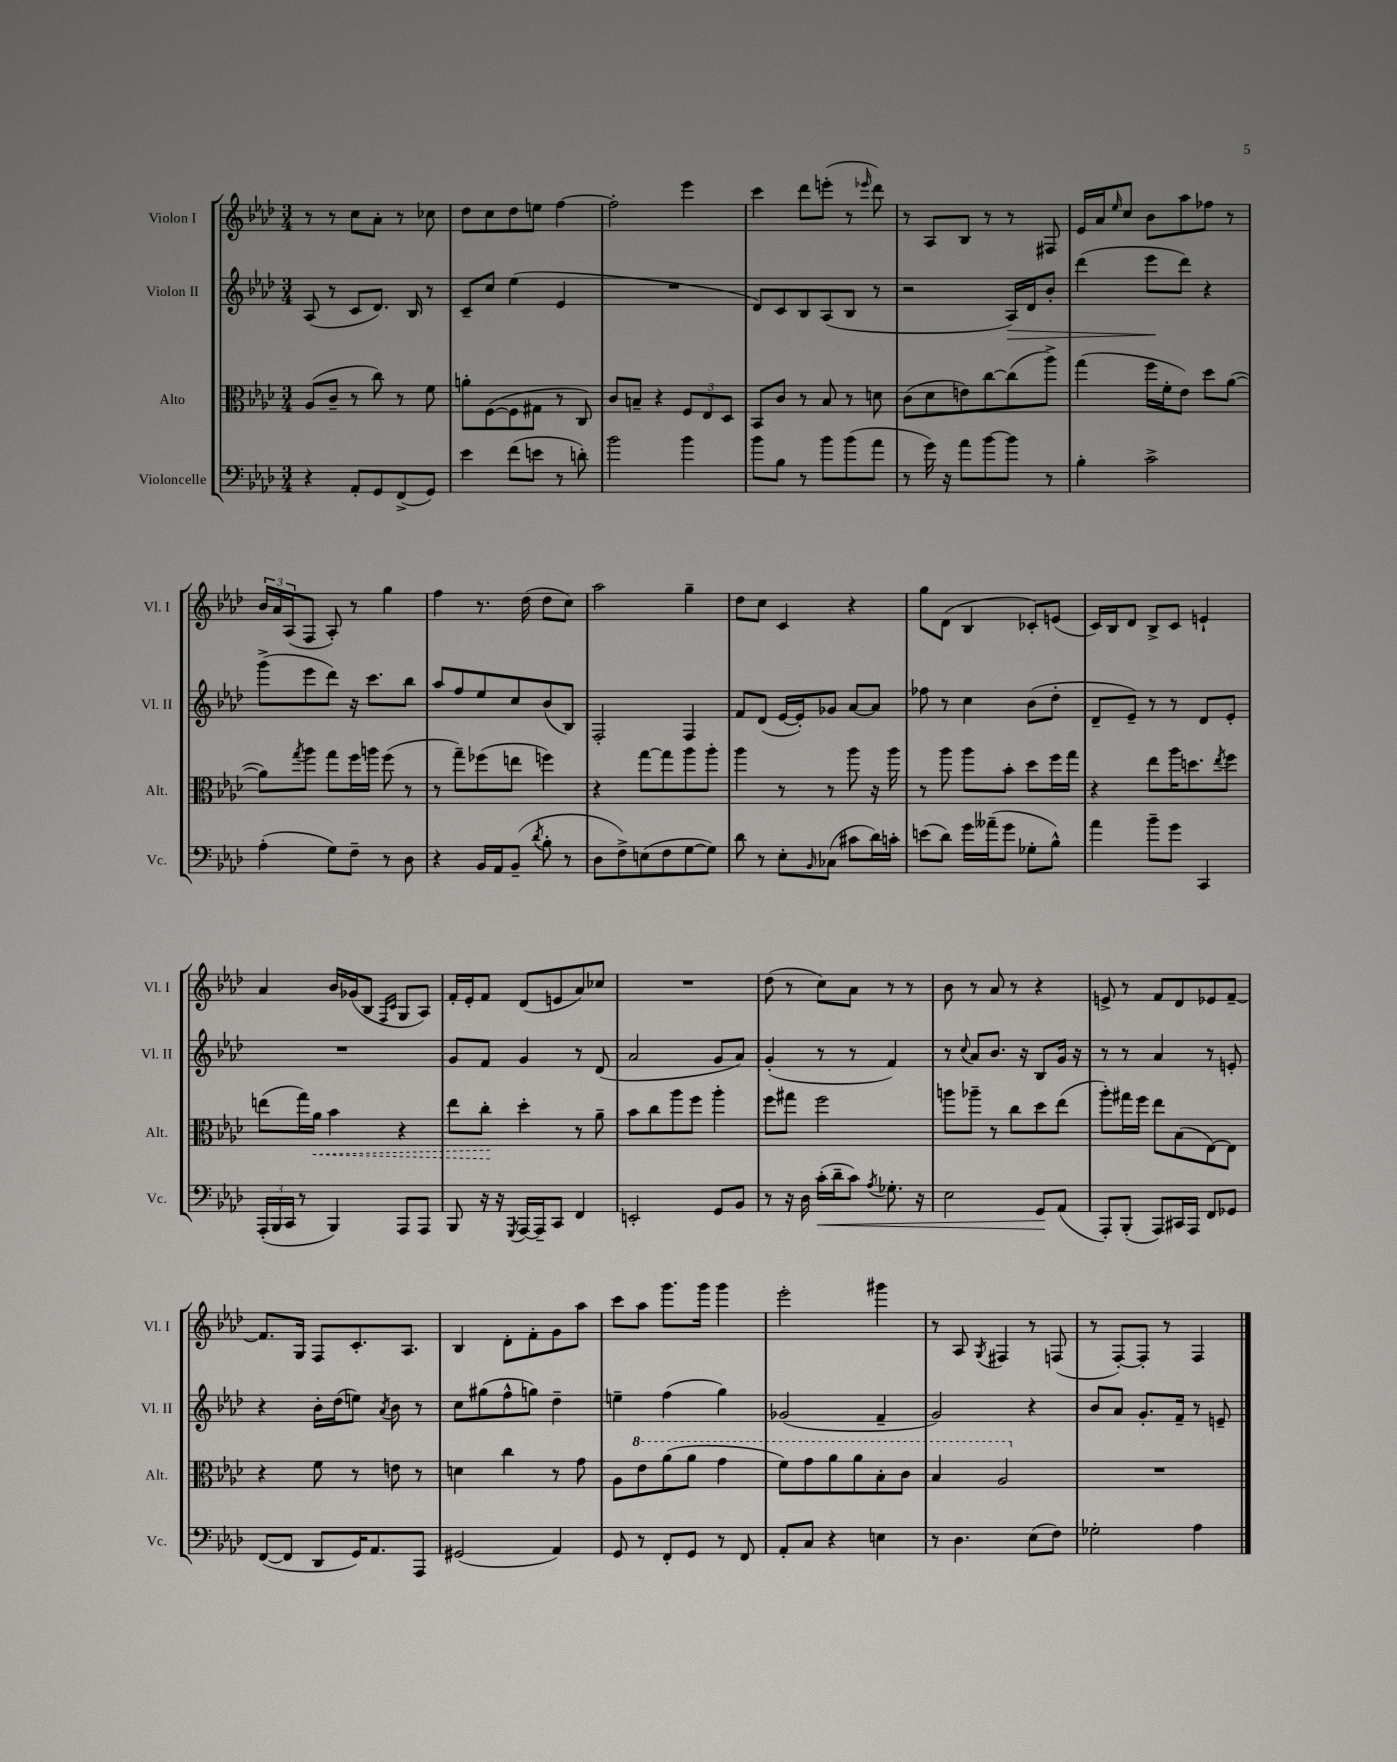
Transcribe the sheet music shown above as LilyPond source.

<<
\new StaffGroup <<
\new Staff = "s0" \with { instrumentName = "Violon I" shortInstrumentName = "Vl. I" } {
    \clef treble \key aes \major \numericTimeSignature \time 3/4
    r8 r8 c''8 aes'8-. r8 ces''8 |
    des''8 c''8 des''8 e''8 f''4~ |
    f''2-. ees'''4 |
    c'''4 des'''8 e'''8-.( r8 \grace { ees'''16 } des'''8) |
    r8 aes8 bes8 r8 r8 fis8 |
    ees'16 aes'16 \grace { ees''16 } c''8 bes'8 aes''8 fes''8 r8 |
    \tuplet 3/2 { bes'16 aes'16 aes16( } f8 aes8-.) r8 g''4 |
    f''4 r8. des''16( des''8 c''8) |
    aes''2 g''4-- |
    des''8 c''8 c'4 r4 |
    g''8 des'8( bes4 ces'8-.) e'8( |
    c'16) bes16 des'8 bes8-> c'8 e'4-! |
    aes'4 bes'16 ges'16( bes8 \grace { f16 c'16 } g8 aes8) |
    f'16-. ees'16-. f'8 des'8( e'8 aes'8) ces''8 |
    R2. |
    des''8( r8 c''8) aes'8 r8 r8 |
    bes'8 r8 aes'8 r8 r4 |
    e'8-> r8 f'8 des'8 ees'8 f'8~-- |
    f'8. g16 f8 c'8.-. aes8. |
    bes4 des'8-. f'8-. g'8 aes''8 |
    c'''8 aes''8 g'''8. g'''16 g'''4 |
    ees'''2-. gis'''4 |
    r8 aes8 \acciaccatura { g8 } fis4 r8 f8( |
    r8 f8~-.) f8-. r8 f4 \bar "|." |
}
\new Staff = "s1" \with { instrumentName = "Violon II" shortInstrumentName = "Vl. II" } {
    \clef treble \key aes \major \numericTimeSignature \time 3/4
    aes8( r8 c'8 des'8.) bes16 r8 |
    c'8-- c''8 ees''4( ees'4 |
    R2. |
    des'8) c'8 bes8 aes8( bes8 r8 |
    r2 aes16\>) des'16 bes'8-. |
    des'''4( ees'''8\! des'''8) r4 |
    g'''8->( ees'''8 des'''8) r16 c'''8. bes''8 |
    aes''8 f''8 ees''8 c''8 bes'8( bes8) |
    f2-. f4 |
    f'8 des'8( ees'16~ ees'16-.) ges'8 aes'8~ aes'8 |
    fes''8 r8 c''4 bes'8( des''8-. |
    des'8-- ees'8--) r8 r8 des'8 ees'8-. |
    R2. |
    g'8 f'8 g'4 r8 des'8( |
    aes'2 g'8 aes'8) |
    g'4-.( r8 r8 f'4) |
    r8 \appoggiatura { c''8 } aes'8 bes'8. r16 bes8 g'16 r16 |
    r8 r8 aes'4 r8 e'8-. |
    r4 bes'16-. des''16( e''8) \acciaccatura { aes'8 } bes'8 r8 |
    c''8 gis''8( f''8-^ g''8) des''4-- |
    e''4-- f''4( g''4) |
    ges'2( f'4-- |
    g'2) r4 |
    bes'8 aes'8 g'8.-. f'16-- r8 e'8-- \bar "|." |
}
\new Staff = "s2" \with { instrumentName = "Alto" shortInstrumentName = "Alt." } {
    \clef alto \key aes \major \numericTimeSignature \time 3/4
    aes8( c'8-- r8 c''8) r8 f'8 |
    a'8-. f8~( f8 gis8 r8 c8) |
    c'8 b8-- r4 \tuplet 3/2 { f8 ees8 des8 } |
    bes,8 c'8 r8 bes8 r8 d'8 |
    c'8( des'8 e'8) c''8~ c''8( aes''8->) |
    g''4( f''16 f'16-. ees'8) des''8 aes'8~( |
    aes'8) \acciaccatura { g''8 } aes''8 g''8 f''16 a''16 f''8( r8 |
    r8 g''8--) fes''8( e''8 f''4) |
    r4 g''8~ g''8 aes''8 aes''8-. |
    aes''4 r8 r8 aes''8 r16 aes''16 |
    r8 aes''8 aes''8 bes'8-. des''8 f''16 g''16 |
    r4 ees''8 aes''16 d''8. \acciaccatura { ees''8 } f''8 |
    e''8( g''16) \once \override Hairpin.style = #'dashed-line aes'16\< bes'4 r4 |
    ees''8 c''8-.\! des''4-. r8 aes'8-- |
    bes'8 c''8 aes''8 f''8 aes''4-. |
    f''8 gis''8 f''2 |
    a''8 aes''8-- r8 c''8 des''8 ees''8( |
    aes''8-.) gis''16 f''16 ees''8 bes8( ees8~) ees8 |
    r4 f'8 r8 e'8 r8 |
    d'4 c''4 r8 g'8 |
    aes8 \ottava #1 ees''8 aes''8( aes''8 g''4 |
    f''8) g''8 aes''8 aes''8 bes'8-. c''8 |
    bes'4 aes'2 \ottava #0 |
    R2. \bar "|." |
}
\new Staff = "s3" \with { instrumentName = "Violoncelle" shortInstrumentName = "Vc." } {
    \clef bass \key aes \major \numericTimeSignature \time 3/4
    r4 aes,8-. g,8 f,8->( g,8) |
    ees'4 f'8( e'8 r8 d'8-.) |
    bes'2 bes'4 |
    bes'8 bes8 r8 bes'8 bes'8( aes'8 |
    r8 g'16) r16 aes'8 bes'8~ bes'8 r8 |
    bes4-. c'2-> |
    aes4-.( g8) f8-- r8 des8 |
    r4 bes,16 aes,16 bes,8--( \acciaccatura { des'8 } bes8-. r8 |
    des8 f8->) e8( f8 g8~ g8) |
    des'8 r8 ees8-. \grace { bes,16 } ces8( cis'8 des'16) c'16-. |
    e'8( des'8) g'16 aeses'16--( g'8 ges8-. bes8-^) |
    aes'4 bes'8-- g'8 c,4 |
    \tuplet 3/2 { aes,,16-.( bes,,16 c,16 } r8 bes,,4) aes,,8 aes,,8 |
    bes,,8 r16 r16 \acciaccatura { g,,8 } aes,,16~ aes,,16-- c,8 f,4 |
    e,2-. g,8 bes,8 |
    r8 r16 des16 c'16-.\<( des'16-- c'8) \acciaccatura { aes8 } ges8.-. r16 |
    ees2 g,8\! aes,8( |
    aes,,8-.) bes,,8-.( aes,,8) cis,16 aes,,16 f,8 ges,8 |
    f,8~( f,8 des,8 g,16) aes,8. aes,,8 |
    gis,2( aes,4) |
    g,8 r8 f,8-. g,8 r8 f,8 |
    aes,8-. c8 r4 e4 |
    r8 des4. ees8( f8) |
    ges2-. aes4 \bar "|." |
}
>>
>>
\layout { \context { \Score \remove "Bar_number_engraver" } }
